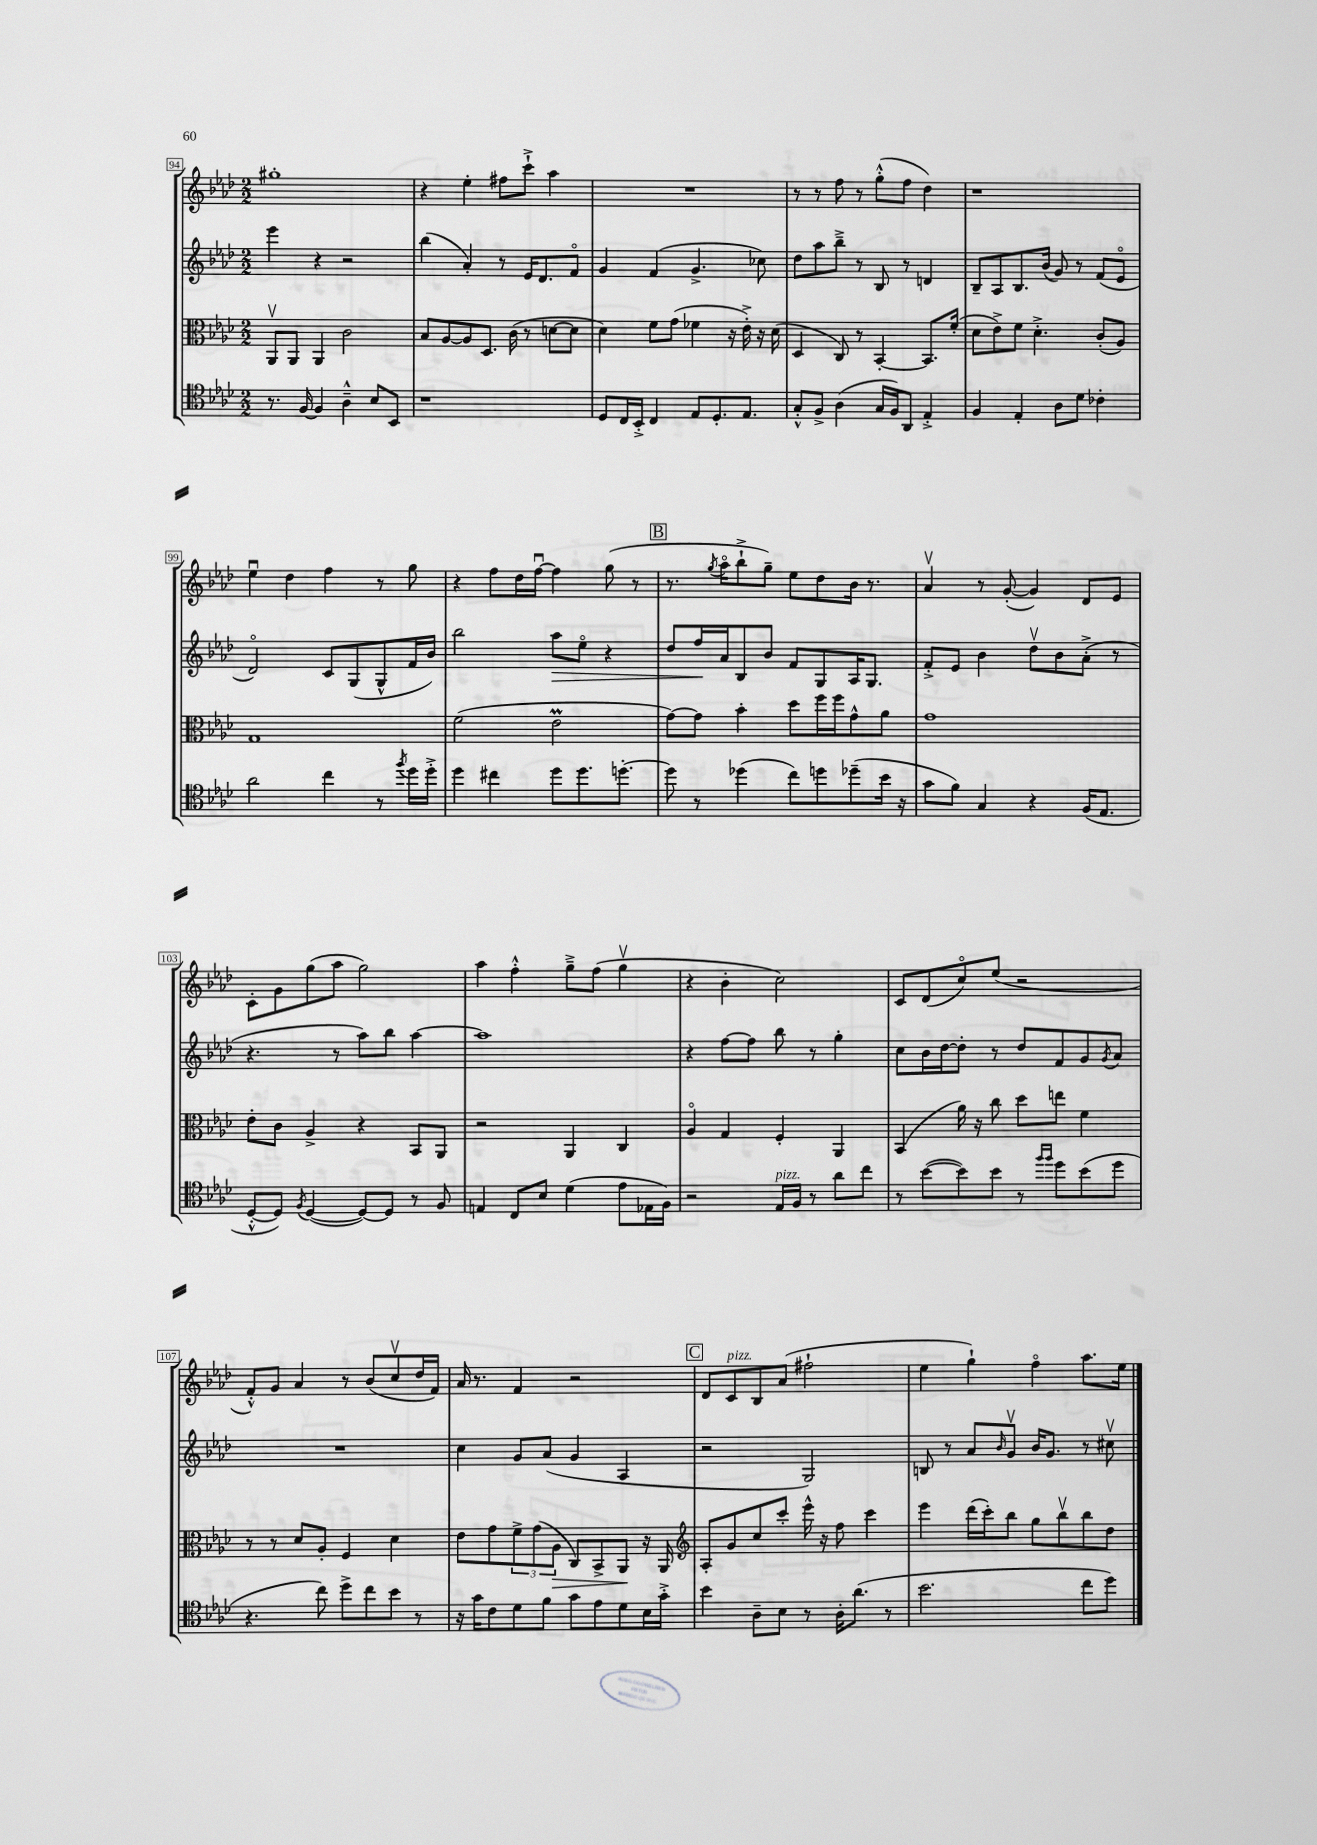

**kern	**kern	**kern	**kern
*staff4	*staff3	*staff2	*staff1
*clefC4	*clefC3	*clefG2	*clefG2
*k[b-e-a-d-]	*k[b-e-a-d-]	*k[b-e-a-d-]	*k[b-e-a-d-]
*M2/2	*M2/2	*M2/2	*M2/2
8.r	8AA-v/L	4eee-\	1gg#'
.	8AA-/J	.	.
[16F/	.	.	.
4F/]	4AA-/	4r	.
4A-~^^\	2c\	2r	.
8B-/L	.	.	.
8BB-/J	.	.	.
=	=	=	=
1r	8B-/L	(4bb-\	4r
.	[8A-/	.	.
.	8A-/]	4a-'/)	4ee-'\
.	8.D-/J	.	.
.	.	8r	8ff#\L
.	(16c\	.	.
.	8r	16e-/LK	8ccc`^\J
.	.	8.d-/	.
.	[8d\L	.	4aa-\
.	8d\]J	8fo/J	.
=	=	=	=
8D-/L	4d-\)	4g/	1r
16C/L	.	.	.
16BB-'^/JJ	.	.	.
4C/	8f\L	(4f/	.
.	(8g\J	.	.
8E-/L	4f-\	4.g^/	.
8.D-'/	.	.	.
.	16r	.	.
8.E-/J	16e-'^\)	.	.
.	16r	8cc-\)	.
.	(16d-\	.	.
=	=	=	=
8G'^^/L	4D-/	8dd-\L	8r
8F^/J	.	8aa-\	8r
(4A-\	8C/)	8bb-~^\J	8ff\
.	8r	8r	8r
16G/LL	[4BB-'/	8B-/	(8gg'^^\L
16F/J)	.	.	.
8AA-/J	.	8r	8ff\J
4E-'^/	8.BB-/]L	4d/	4dd-\)
.	(16f'/Jk	.	.
=	=	=	=
4F/	8d-\L	8B-~/L	1r
.	8e-^\)	8A-/	.
4E-'/	8f\J	8.B-/	.
.	4.d-'^\	.	.
.	.	(16b-/Jk	.
8A-\L	.	8g/)	.
8d-\J	.	8r	.
4c-'\	(8c'/L	(8f/L	.
.	8A-/J)	8e-o/J	.
=	=	=	=
2a-\	1G	2d-o/)	4ee-u\
.	.	.	4dd-\
4cc\	.	8c/L	4ff\
.	.	(8G/	.
8r	.	8G^^/	8r
8qff/	.	.	.
16dd-\LL	.	16f/L	8gg\
16dd-'^\JJ	.	16b-/JJ)	.
=	=	=	=
4dd-\	(2f\	2bb-\	4r
4cc#\	.	.	8ff\L
.	.	.	16dd-\L
.	.	.	[16ffu\JJ
8dd-\L	2e-\	8aa-\L	4ff\]
8.dd-\	.	8ee-o\J	.
.	.	4r	(8gg\
[8.dd'\J	.	.	.
.	.	.	8r
=	=	=	=
8dd\]	[8g\L)	8dd-/L	8.r
8r	8g\]J	16ff/L	.
.	.	.	8qgg/
.	.	16a-/J	16aa-o\LK
(4dd-\	4b-'\	8B-/	8bb-`^\
.	.	8b-/J	8gg~\J)
8cc\L)	8dd-\L	8f/L	8ee-\L
8dd\	16ff\L	8G/	8dd-\
.	16ff\J	.	.
(8dd-~\	8g^^\	16A-/K	16b-\Jk
.	.	8.G/J	8.r
16b-\Jk	8a-\J	.	.
16r	.	.	.
=	=	=	=
8g\L	1g	8f'^/L	4a-v/
8f\J)	.	8e-/J	.
4G/	.	4b-\	8r
.	.	.	([8g'/
4r	.	8dd-v\L	4g/])
.	.	8b-\	.
(16F/LK	.	(8a-'^\J	8d-/L
8.E-/J	.	.	.
.	.	8r	8e-/J
=	=	=	=
[8D-'^^/L	8e-'\L	4.r	8c'\L
8D-/]J)	8c\J	.	8g\
8qF/	.	.	.
([4D-/	4A-^/	.	(8gg\
.	.	8r	8aa-\J
8D-/_L)	4r	8aa-\L)	2gg\)
8D-/]J	.	8bb-\J	.
8r	8BB-/L	[4aa-\	.
8F/	8AA-/J	.	.
=	=	=	=
4E/	2r	1aa-]	4aa-\
8C/L	.	.	4ff'^^\
8B-/J	.	.	.
(4d-\	4AA-/	.	8gg~^\L
.	.	.	(8ff\J
8e-\L	4C/	.	4ggv\
16E-\L	.	.	.
16F\JJ)	.	.	.
=	=	=	=
2r	4A-o/	4r	4r
.	4G/	[8ff\L	4b-'\
.	.	8ff\]J	.
16E-/LL	4F'/	8bb-\	2cc\)
16F/JJ	.	.	.
8r	.	8r	.
8a-\L	4AA-/	4gg'\	.
8cc\J	.	.	.
=	=	=	=
8r	(4BB-/	8cc\L	8c/L
([8b-\L	.	16b-\L	(8d-/
.	.	[16dd-\J	.
8b-\])	16a-\)	8dd-'\]J	8cco/)
.	16r	.	.
8b-\J	8cc\	8r	(8ee-/J
8r	8dd-\L	8dd-/L	2r
16qqff/LL	.	.	.
16qqff/JJ	.	.	.
8dd-\L	8ee\J	8f/	.
(8b-\	4f\	8g/	.
.	.	8qg/	.
8dd-\J	.	8a-/J	.
=	=	=	=
4.r	8r	1r	8f'^^/L)
.	8r	.	8g/J
.	8d-/L	.	4a-/
8cc\)	8A-'/J	.	.
8dd-^\L	4F/	.	8r
8cc\	.	.	(8b-/L
8b-\J	4d-\	.	8ccv/
8r	.	.	16dd-/L
.	.	.	16f/JJ)
=	=	=	=
16r	8e-\L	4cc\	16a-/
16g\LK	.	.	8.r
8c\	8g\	.	.
8d-\	12f^\	8g/L	4f/
.	(12g\	.	.
8f\J	.	(8a-/J	.
.	12A-\J	.	.
8g\L	8C/L)	4g/	2r
8e-\	8BB-^/	.	.
8d-\	8AA-/J	4A-/	.
16B-\L	16r	.	.
16g'^\JJ	16AA-/	.	.
=	=	=	=
*	*clefG2	*	*
4b-\	8A-'/L	2r	8d-/L
.	8g/	.	8c/
8A-~\L	8cc/	.	8B-/
8B-\J	8ccc'/J	.	(8a-/J
8r	16eee-^^\	2G/)	2ff#`\
.	16r	.	.
16A-'\LK	8ff\	.	.
(8.a-\J	.	.	.
.	4ccc\	.	.
8r	.	.	.
=	=	=	=
2.b-\	4eee-\	8B/	4ee-\
.	.	8r	.
.	(16ddd-\LL	8a-/L	4gg`\)
.	16ccc'\J)	.	.
.	.	16qqb-/	.
.	8bb-\J	8gv/J	.
.	8gg\L	16b-/LK	4ffo\
.	.	8.g/J	.
.	8bb-v\	.	.
8cc\L	8bb-\	8r	8.aa-\L
8dd-\J)	8dd-\J	8cc#v\	.
.	.	.	16ee-\Jk
==	==	==	==
*-	*-	*-	*-
